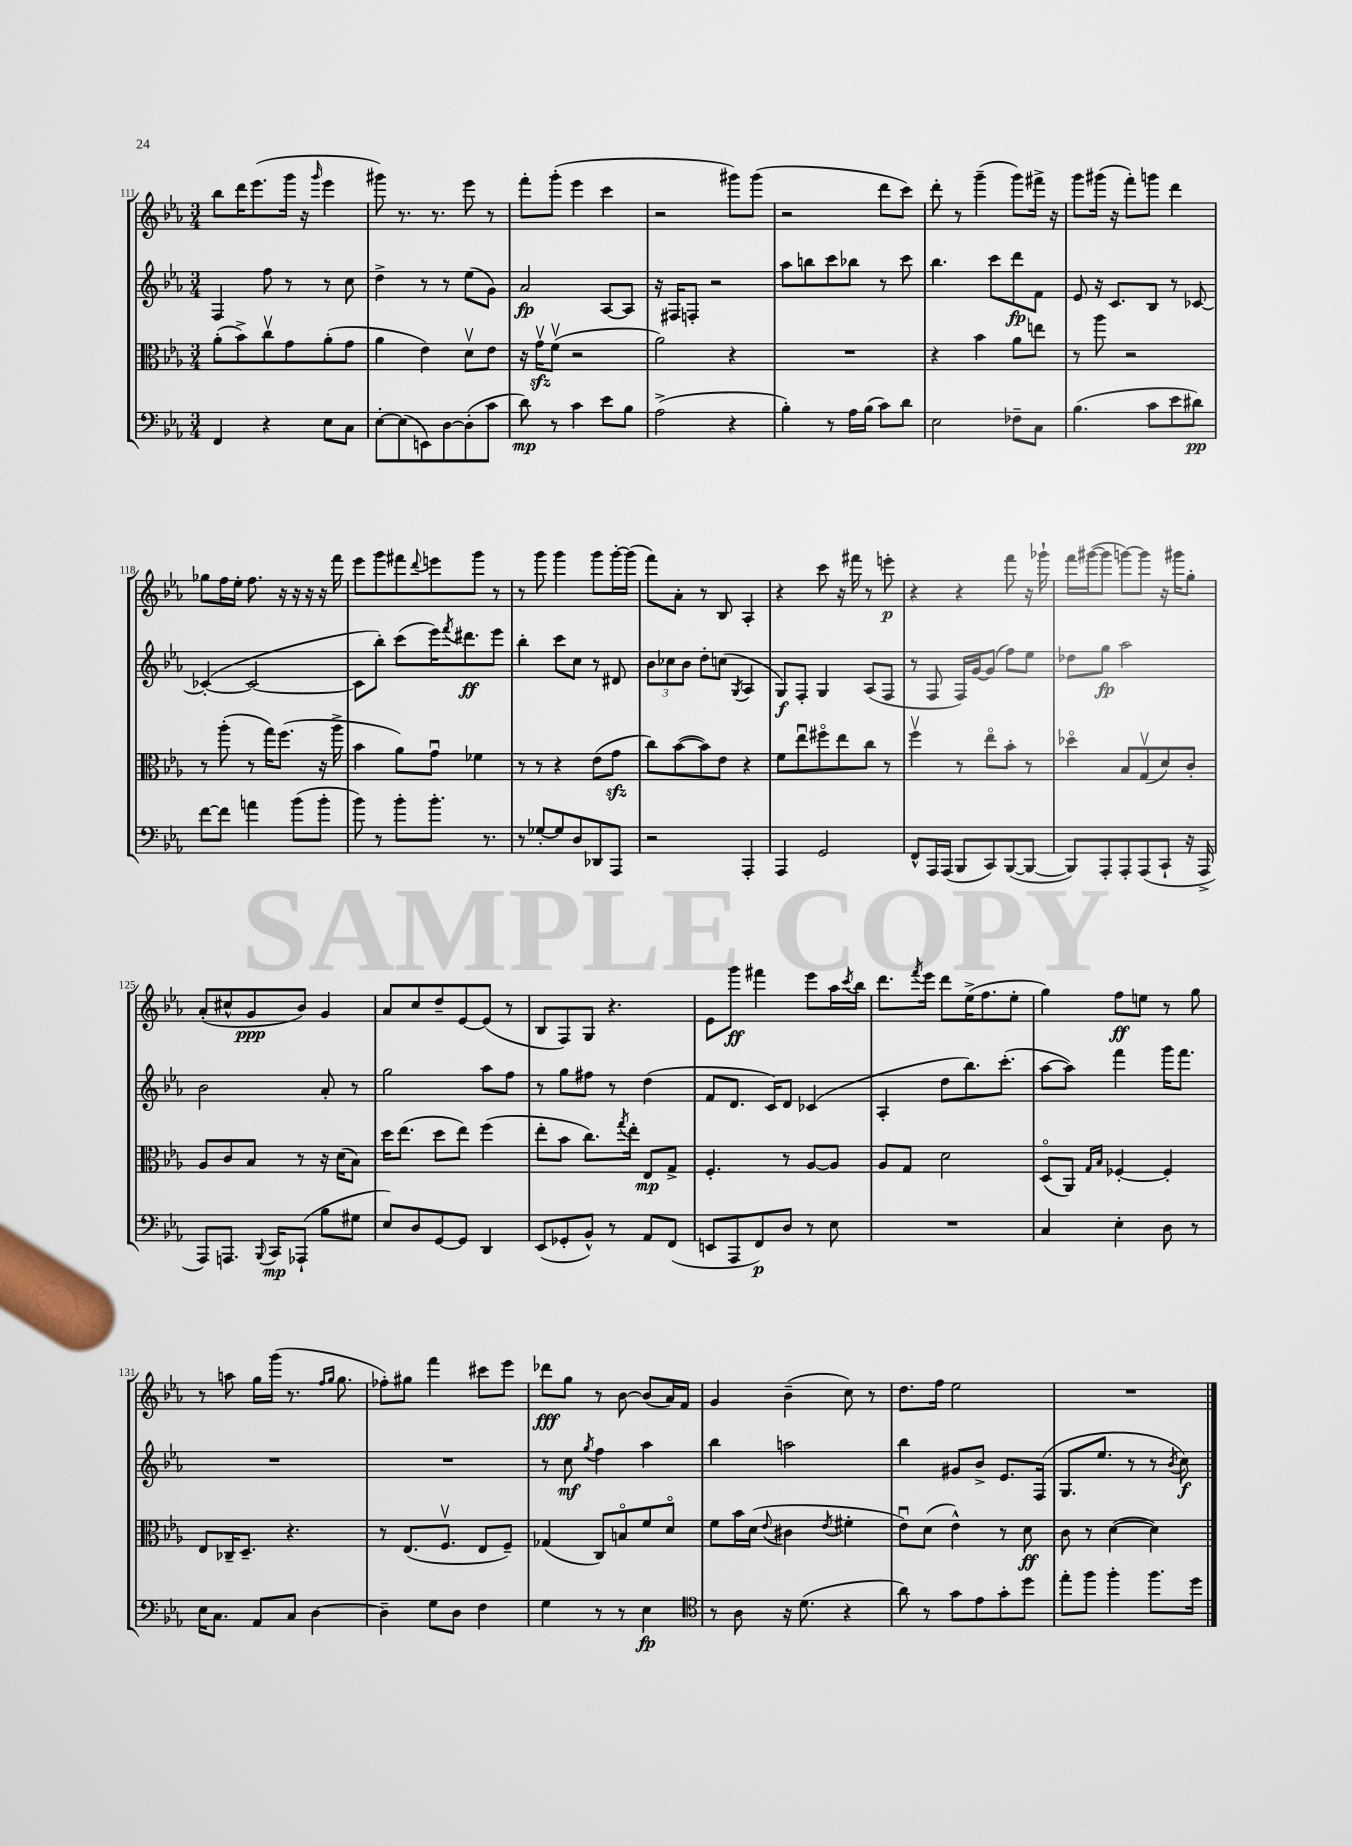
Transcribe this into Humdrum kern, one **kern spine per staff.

**kern	**kern	**kern	**kern
*staff4	*staff3	*staff2	*staff1
*clefF4	*clefC3	*clefG2	*clefG2
*k[b-e-a-]	*k[b-e-a-]	*k[b-e-a-]	*k[b-e-a-]
*M3/4	*M3/4	*M3/4	*M3/4
4FF	(8a-'	4F	8bb-
.	8b-^)	.	16ddd
.	.	.	(8.eee-
4r	8ccv	8ff	.
.	8g	8r	16ggg
.	.	.	16r
.	.	.	16qqggg
8E-	(8a-'	8r	4eee-
8C	8g	8cc	.
=	=	=	=
[8E-'	4a-	4dd^	8ggg#)
(8E-]	.	.	8.r
8EE)	4e-)	8r	.
.	.	.	8.r
[8D	.	8r	.
(8D']	8dv	(8ee-	8eee-
8c	8e-	8g)	8r
=	=	=	=
8d)	16r	2a-	8fff'
.	16gv	.	.
8r	(8fv	.	(8ggg'
4c	2r	.	4eee-
8e-	.	[8A-	4ccc
8B-	.	8A-]	.
=	=	=	=
(2A-^	2a-)	16r	2r
.	.	16F#	.
.	.	8F'	.
.	.	2r	.
4r	4r	.	8ggg#)
.	.	.	(8ggg#
=	=	=	=
4B-')	2.r	8aa-	2r
.	.	8bb	.
8r	.	8ccc	.
16A-	.	8bb-	.
(16B-	.	.	.
8c)	.	8r	8ddd
8d	.	8ccc	8ccc)
=	=	=	=
2E-	4r	4.bb-	8ddd'
.	.	.	8r
.	4b-	.	(4ggg~
.	.	8ccc	.
8F-~	8a-	8ddd	8ggg)
8C	8ee	8f	16fff#^
.	.	.	16r
=	=	=	=
(4.B-	8r	8e-	8ggg
.	8aa-	16r	(16ggg#
.	.	8.c	16r
.	2r	.	8fff')
8c	.	8B-	8ggg
8e-	.	8r	4ddd
8d#)	.	[8c-	.
=	=	=	=
[8f	8r	(4c-'_	8gg-
8f]	(8aa-'	.	16ff
.	.	.	16ee-'
4a	8r	2c-_	8.ff
.	16gg)	.	.
.	(8.ff	.	16r
(8b-	.	.	16r
.	.	.	16r
8b-'	16r	.	16r
.	16aa-^	.	16fff
=	=	=	=
8b-)	4b-	8c-]	8eee-
8r	.	8bb-')	8ggg
8b-'	8a-)	(8ccc	8fff#
.	.	.	8qqddd
8.b-'	8gu	16eee-)	8eee
.	.	8qfff	.
.	.	8.ddd#	.
.	4f-	.	8ggg
8.r	.	.	.
.	.	8eee-	8r
=	=	=	=
8r	8r	4bb-'	8r
[8G-'	8r	.	8ggg
8G-]	4r	8ccc	4ggg
8D	.	8cc	.
8DD-	(8e-	8r	8ggg
8AAA-	8g	8d#	[16ggg'
.	.	.	(16ggg]
=	=	=	=
2r	8cc)	12b-	8fff)
.	.	12cc-	.
.	([8b-	.	8a-'
.	.	12b-	.
.	8b-])	8dd'	8r
.	8e-	(8cc	8B-
.	.	8qG	.
4AAA-'	4r	4A-	4A-'
=	=	=	=
4AAA-	8f	8G)	4r
.	8ee-u	8F'	.
2GG	8ff#o	4G	8ccc
.	8ee-	.	16r
.	.	.	16fff#
.	8cc	(8A-	8r
.	8r	8F	8eee'
=	=	=	=
8FF^^	4ffv	8r	4r
16AAA-	.	8F	.
(16AAA-	.	.	.
8BBB-	8r	16F)	4r
.	.	[16g	.
8CC)	8ee-o	(8g]	.
([8BBB-	8b-'	8ff)	8fff
8BBB-_	8r	8ee-	16r
.	.	.	16ggg-`
=	=	=	=
8BBB-])	4dd-o	8dd-	16fff
.	.	.	([16ggg#
8AAA-'	.	8gg	8ggg#]
8AAA-'	8B-	2aa-	[8ggg)
(8AAA-	(8Gv	.	8ggg]
8CC`	8d)	.	16r
.	.	.	16ggg#
16r	8c'	.	8gg'
16AAA-^	.	.	.
=	=	=	=
8AAA-)	8A-	2b-	(8a-'
8.AAA	8c	.	8cc#^^
.	8B-	.	8g
8qqBBB-	.	.	.
16CC	.	.	.
(8AAA-`	8r	.	8b-)
8B-	16r	8a-'	4g
.	(16d	.	.
8G#	8B-)	8r	.
=	=	=	=
8E-)	16dd	2gg	8a-
.	(8.ee-	.	.
8D	.	.	8cc
[8GG	8dd	.	8dd~
8GG]	8ee-)	.	[8e-
4DD	(4ff	8aa-	(8e-]
.	.	8ff	8r
=	=	=	=
(8EE-	8ee-'	8r	8B-
8GG-'	8b-	8gg	8F)
8BB-^^)	8.cc)	8ff#	8G
8r	.	8r	4.r
.	8qgg	.	.
.	16ee-'	.	.
8AA-	8E-	(4dd	.
(8FF	8G^	.	.
=	=	=	=
8EE	4.F'	8f	8e-
8AAA-	.	8.d	8ggg
8FF)	.	.	4fff#
.	.	16c)	.
8D	8r	8d	.
8r	[8A-	(4c-	8eee-
8E-	8A-]	.	16aa-
.	.	.	8qccc
.	.	.	16bb-
=	=	=	=
2.r	8A-	4A-'	8.ddd
.	8G	.	.
.	.	.	8qfff
.	.	.	16eee-
.	2d	8dd	8ddd
.	.	8.bb-)	(16ee-^
.	.	.	8.ff
.	.	(8.ccc'	.
.	.	.	8ee-'
=	=	=	=
4C	(8Do	[8aa-	4gg)
.	8AA-)	8aa-])	.
.	16qqG	.	.
.	16qqB-	.	.
4E-'	[4F-'	4fff	8ff
.	.	.	8ee
8D	4F-']	16ggg	8r
.	.	8.fff	.
8r	.	.	8gg
=	=	=	=
16E-	8E-	2.r	8r
8.C	.	.	.
.	16C-~	.	8aa
.	8.D~	.	.
8AA-	.	.	16gg
.	.	.	(16ggg
8C	4.r	.	8.r
[4D	.	.	.
.	.	.	16qqff
.	.	.	16qqgg
.	.	.	8.gg
=	=	=	=
4D~]	8r	2.r	8ff-')
.	(8.E-	.	8gg#
8G	.	.	4fff
.	8.Fv	.	.
8D	.	.	.
4F	8E-	.	8ccc#
.	8F~)	.	8eee-
=	=	=	=
4G	(4G-	8r	8ddd-
.	.	8cc	8gg
.	.	8qgg	.
8r	8C)	4ff	8r
8r	8Bo	.	[8b-
4E-	8f	4aa-	(8b-]
.	8do	.	16a-)
.	.	.	16f
=	=	=	=
*clefC4	*	*	*
8r	8f	4bb-	4g
8A-	16b-	.	.
.	(16d	.	.
.	8qqe-	.	.
16r	4c#	2aa	(4b-~
(8.d	.	.	.
.	8qe-	.	.
4r	4f#'	.	8cc)
.	.	.	8r
=	=	=	=
8a-)	8e-u)	4bb-	8.dd
8r	(8d	.	.
.	.	.	16ff
8g	4e-^^)	8g#	2ee-
8e-	.	8b-^	.
8g'	8r	8.e-	.
8dd	8d	.	.
.	.	(16F	.
=	=	=	=
8ee-'	8c	8.G	2.r
8ff	8r	.	.
.	.	8.ee-	.
4ff'	([4d	.	.
.	.	8r	.
8.ff	4d])	8r	.
.	.	8qb-	.
.	.	8cc)	.
16dd	.	.	.
==	==	==	==
*-	*-	*-	*-
